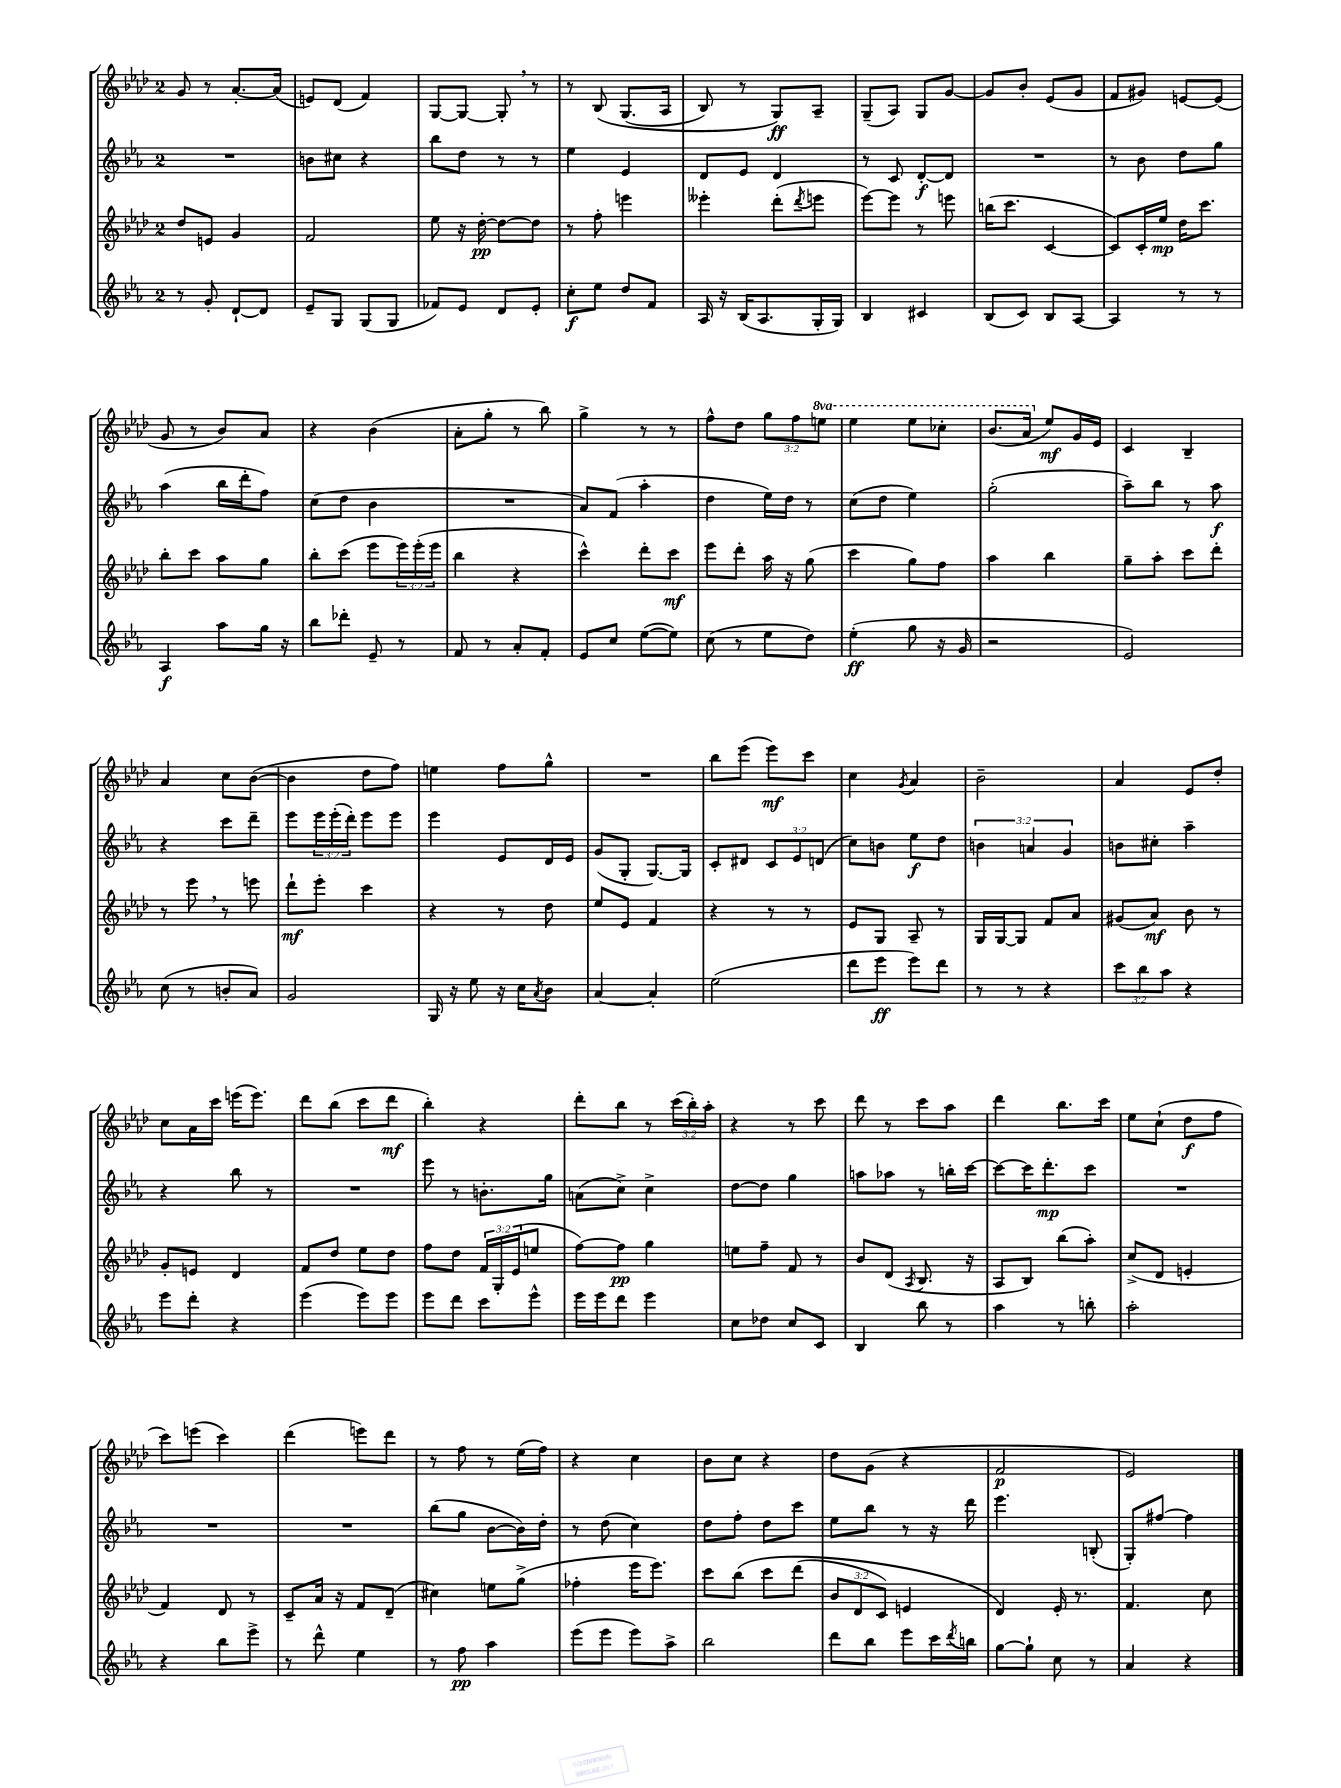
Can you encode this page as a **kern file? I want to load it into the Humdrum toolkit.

**kern	**kern	**kern	**kern
*staff4	*staff3	*staff2	*staff1
*clefG2	*clefG2	*clefG2	*clefG2
*k[b-e-a-]	*k[b-e-a-d-]	*k[b-e-a-]	*k[b-e-a-d-]
*M2/4	*M2/4	*M2/4	*M2/4
8r	8dd-/L	2r	8g/
8g'/	8e/J	.	8r
[8d`/L	4g/	.	[8.a-'/L
8d/]J	.	.	.
.	.	.	(16a-/]Jk
=	=	=	=
8e-~/L	2f/	8b\L	8e/L)
8G/J	.	8cc#\J	(8d-/J
(8G/L	.	4r	4f/)
8G/J	.	.	.
=	=	=	=
8f-/L)	8ee-\	8bb-\L	[8G/L
8e-/J	16r	8dd\J	8G/_J
.	[16dd-'\	.	.
8d/L	8dd-\_L	8r	8G'/]
8e-'/J	8dd-\]J	8r	8r
=	=	=	=
8cc'\L	8r	4ee-\	8r
8ee-\J	8ff'\	.	&(8B-/
8dd/L	4eee\	4e-/	(8.G/L
8f/J	.	.	.
.	.	.	16A-/Jk
=	=	=	=
16A-/	4eee--'\	8d/L	8B-/)
16r	.	.	.
(16B-/LK	.	8e-/J	8r
8.A-/	.	.	.
.	(8ddd-'\L	4d/	8G/L&)
.	8qddd-/	.	.
16G'/L	8eee\J	.	8A-~/J
16G/JJ)	.	.	.
=	=	=	=
4B-/	[8eee-\L)	8r	(8G~/L
.	8eee-\]J	8c/	8A-/J)
4c#/	8r	[8d'/L	8G/L
.	8eee\	8d/]J	[8g/J
=	=	=	=
(8B-/L	(16bb\LK	2r	8g/]L
.	8.ccc\J	.	.
8c/J)	.	.	8b-'/J
8B-/L	[4c/	.	(8e-/L
[8A-/J	.	.	8g/J
=	=	=	=
4A-/]	8c/]L)	8r	8f/L
.	16c'/L	8b-\	8g#/J)
.	16ee-/JJ	.	.
8r	16dd-\LK	8dd\L	[8e/L
.	8.ccc\J	.	.
8r	.	8gg\J	(8e/]J
=	=	=	=
4A-/	8bb-'\L	(4aa-\	8g/
.	8ccc\J	.	8r
8aa-\L	8aa-\L	16bb-\LL	8b-/L)
.	.	16ddd'\J	.
16gg\Jk	8gg\J	8ff\J)	8a-/J
16r	.	.	.
=	=	=	=
8bb-\L	8bb-'\L	(8cc\L	4r
8ddd-'\J	(8ccc\J	8dd\J	.
8e-~/	8eee-\L	4b-\	(4b-\
8r	24eee-\L)	.	.
.	(24eee-'\	.	.
.	24eee-\JJ	.	.
=	=	=	=
8f/	4bb-\	2r	8a-'\L
8r	.	.	8gg'\J
8a-'/L	4r	.	8r
8f'/J	.	.	8bb-\)
=	=	=	=
8e-/L	4ccc^^\)	8a-/L)	4gg^\
8cc/J	.	(8f/J	.
([8ee-\L	8ddd-'\L	4aa-'\	8r
8ee-\]J)	8ccc\J	.	8r
=	=	=	=
(8cc\	8eee-\L	4dd\	8ff^^\L
8r	8ddd-'\J	.	8dd-\J
8ee-\L	16aa-\	16ee-\LL)	12gg\L
.	16r	16dd\JJ	.
.	.	.	12ff\
8dd\J)	(8gg\	8r	.
.	.	.	12eee\J
=	=	=	=
(4ee-'\	4ccc\	(8cc\L	4eee-\
.	.	8dd\J	.
8gg\	8gg\L)	4ee-\)	8eee-\L
16r	8ff\J	.	8ccc-'\J
16g/	.	.	.
=	=	=	=
2r	4aa-\	(2gg'\	(8.bb-/L
.	.	.	16aa-/Jk
.	4bb-\	.	8ee-/L)
.	.	.	16g/L
.	.	.	16e-/JJ
=	=	=	=
2e-/)	8gg~\L	8aa-~\L)	4c/
.	8aa-'\J	8bb-\J	.
.	8ccc\L	8r	4B-~/
.	8ddd-'\J	8aa-\	.
=	=	=	=
(8cc\	8r	4r	4a-/
8r	8eee-\	.	.
8b'/L	8r	8ccc\L	8cc\L
8a-/J)	8eee\	8ddd~\J	([8b-\J
=	=	=	=
2g/	8ddd-`\L	8eee-\L	4b-\]
.	8eee-'\J	24eee-\L	.
.	.	(24eee-'\	.
.	.	24ddd'\JJ)	.
.	4ccc\	8eee-\L	8dd-\L
.	.	8eee-\J	8ff\J)
=	=	=	=
16G/	4r	4eee-\	4ee\
16r	.	.	.
8ee-\	.	.	.
16r	8r	8e-/L	8ff\L
16cc\LK	.	.	.
8qa-/	.	.	.
8b-\J	8dd-\	16d/L	8gg^^\J
.	.	16e-/JJ	.
=	=	=	=
[4a-/	8ee-/L	(8g/L	2r
.	8e-/J	8G'/J	.
4a-'/]	4f/	[8.G/L)	.
.	.	16G/]Jk	.
=	=	=	=
(2ee-\	4r	8c'/L	8bb-\L
.	.	8d#/J	(8eee-\J
.	8r	12c/L	8eee-\L)
.	.	12e-/	.
.	8r	.	8ccc\J
.	.	(12d/J	.
=	=	=	=
8ddd\L	8e-/L	8cc\L)	4cc\
8eee-\J	8G/J	8b\J	.
.	.	.	8qg/
8eee-\L)	8A-~/	8ee-\L	4a-/
8ddd\J	8r	8dd\J	.
=	=	=	=
8r	16G/LL	6b\	2b-~\
.	[16G/J	.	.
8r	8G/]J	.	.
.	.	6a/	.
4r	8f/L	.	.
.	.	6g/	.
.	8a-/J	.	.
=	=	=	=
12ccc\L	(8g#/L	8b\L	4a-/
12bb-\	.	.	.
.	8a-/J)	8cc#'\J	.
12aa-\J	.	.	.
4r	8b-\	4aa-~\	8e-/L
.	8r	.	8dd-'/J
=	=	=	=
8eee-\L	8g'/L	4r	8cc\L
8ddd'\J	8e/J	.	16a-\L
.	.	.	16ccc\JJ
4r	4d-/	8bb-\	(16eee\LK
.	.	.	8.eee\J)
.	.	8r	.
=	=	=	=
(4eee-\	8f/L	2r	8ddd-\L
.	8dd-/J	.	(8bb-\J
8eee-\L)	8ee-\L	.	8ccc\L
8eee-\J	8dd-\J	.	8ddd-\J
=	=	=	=
8eee-\L	8ff\L	8eee-\	4bb-'\)
8ddd\J	8dd-\J	8r	.
8ccc\L	24f/LL	8.b'\L	4r
.	24G'/	.	.
.	(24e-/J	.	.
8eee-^^\J	8ee/J	.	.
.	.	16gg\Jk	.
=	=	=	=
16eee-\LL	[8ff\L)	(8a\L	8ddd-'\L
16eee-\J	.	.	.
8ddd\J	8ff\]J	8cc^\J)	8bb-\J
4eee-\	4gg\	4cc^\	8r
.	.	.	(24ccc\LL
.	.	.	24bb-'\)
.	.	.	24aa-'\JJ
=	=	=	=
8cc\L	8ee\L	[8dd\L	4r
8dd-\J	8ff~\J	8dd\]J	.
8cc/L	8f/	4gg\	8r
8c/J	8r	.	8ccc\
=	=	=	=
4B-/	8b-/L	8aa\L	8ddd-\
.	(8d-/J	8aa-\J	8r
.	8qA-/	.	.
8bb-\	8.B-/	8r	8ccc\L
8r	.	16bb'\LL	8aa-\J
.	16r	[16ccc\JJ	.
=	=	=	=
4aa-\	8A-/L	8ccc\_L	4ddd-\
.	8B-/J)	16ccc\]K	.
.	.	8.ddd'\	.
8r	(8bb-\L	.	8.bb-\L
8bb'\	8aa-'\J)	8ccc\J	.
.	.	.	16ccc\Jk
=	=	=	=
2aa-'\	(8cc^/L	2r	8ee-\L
.	8d-/J	.	(8cc`\J
.	4e'/	.	8dd-\L
.	.	.	8ff\J
=	=	=	=
4r	4f/)	2r	8ccc\L)
.	.	.	(8eee\J
8bb-\L	8d-/	.	4ccc\)
8eee-^\J	8r	.	.
=	=	=	=
8r	8c~/L	2r	(4ddd-\
8ddd^^\	16a-/Jk	.	.
.	16r	.	.
4ee-\	8f/L	.	8eee\L)
.	(8d-~/J	.	8ddd-\J
=	=	=	=
8r	4cc#\)	(8bb-\L	8r
8ff\	.	8gg\J	8ff\
4aa-\	8ee\L	[8b-\L	8r
.	(8gg^\J	16b-\]L)	(16ee-\LL
.	.	16dd'\JJ	16ff\JJ)
=	=	=	=
(8eee-\L	4ff-'\	8r	4r
8eee-\J	.	(8dd\	.
8eee-\L)	16eee-\LK	4cc\)	4cc\
.	8.eee-\J)	.	.
8aa-^\J	.	.	.
=	=	=	=
2bb-\	8ccc\L	8dd\L	8b-\L
.	&(8bb-\J	8ff'\J	8cc\J
.	8ccc\L	8dd\L	4r
.	(8ddd-\J	8ccc\J	.
=	=	=	=
8ddd\L	12b-/L	8ee-\L	8dd-\L
.	12d-/	.	.
8bb-\J	.	8bb-\J	(8g\J
.	12c/J)	.	.
8eee-\L	4e/	8r	4r
16ccc\L	.	16r	.
8qddd/	.	.	.
16bb\JJ	.	16ddd\	.
=	=	=	=
[8gg\L	4d-/&)	4.eee-\	2f/
8gg`\]J	.	.	.
8cc\	16e-'/	.	.
.	8.r	.	.
8r	.	(8B'/	.
=	=	=	=
4a-/	4.f/	8G'/L)	2e-/)
.	.	[8ff#/J	.
4r	.	4ff#\]	.
.	8cc\	.	.
==	==	==	==
*-	*-	*-	*-
